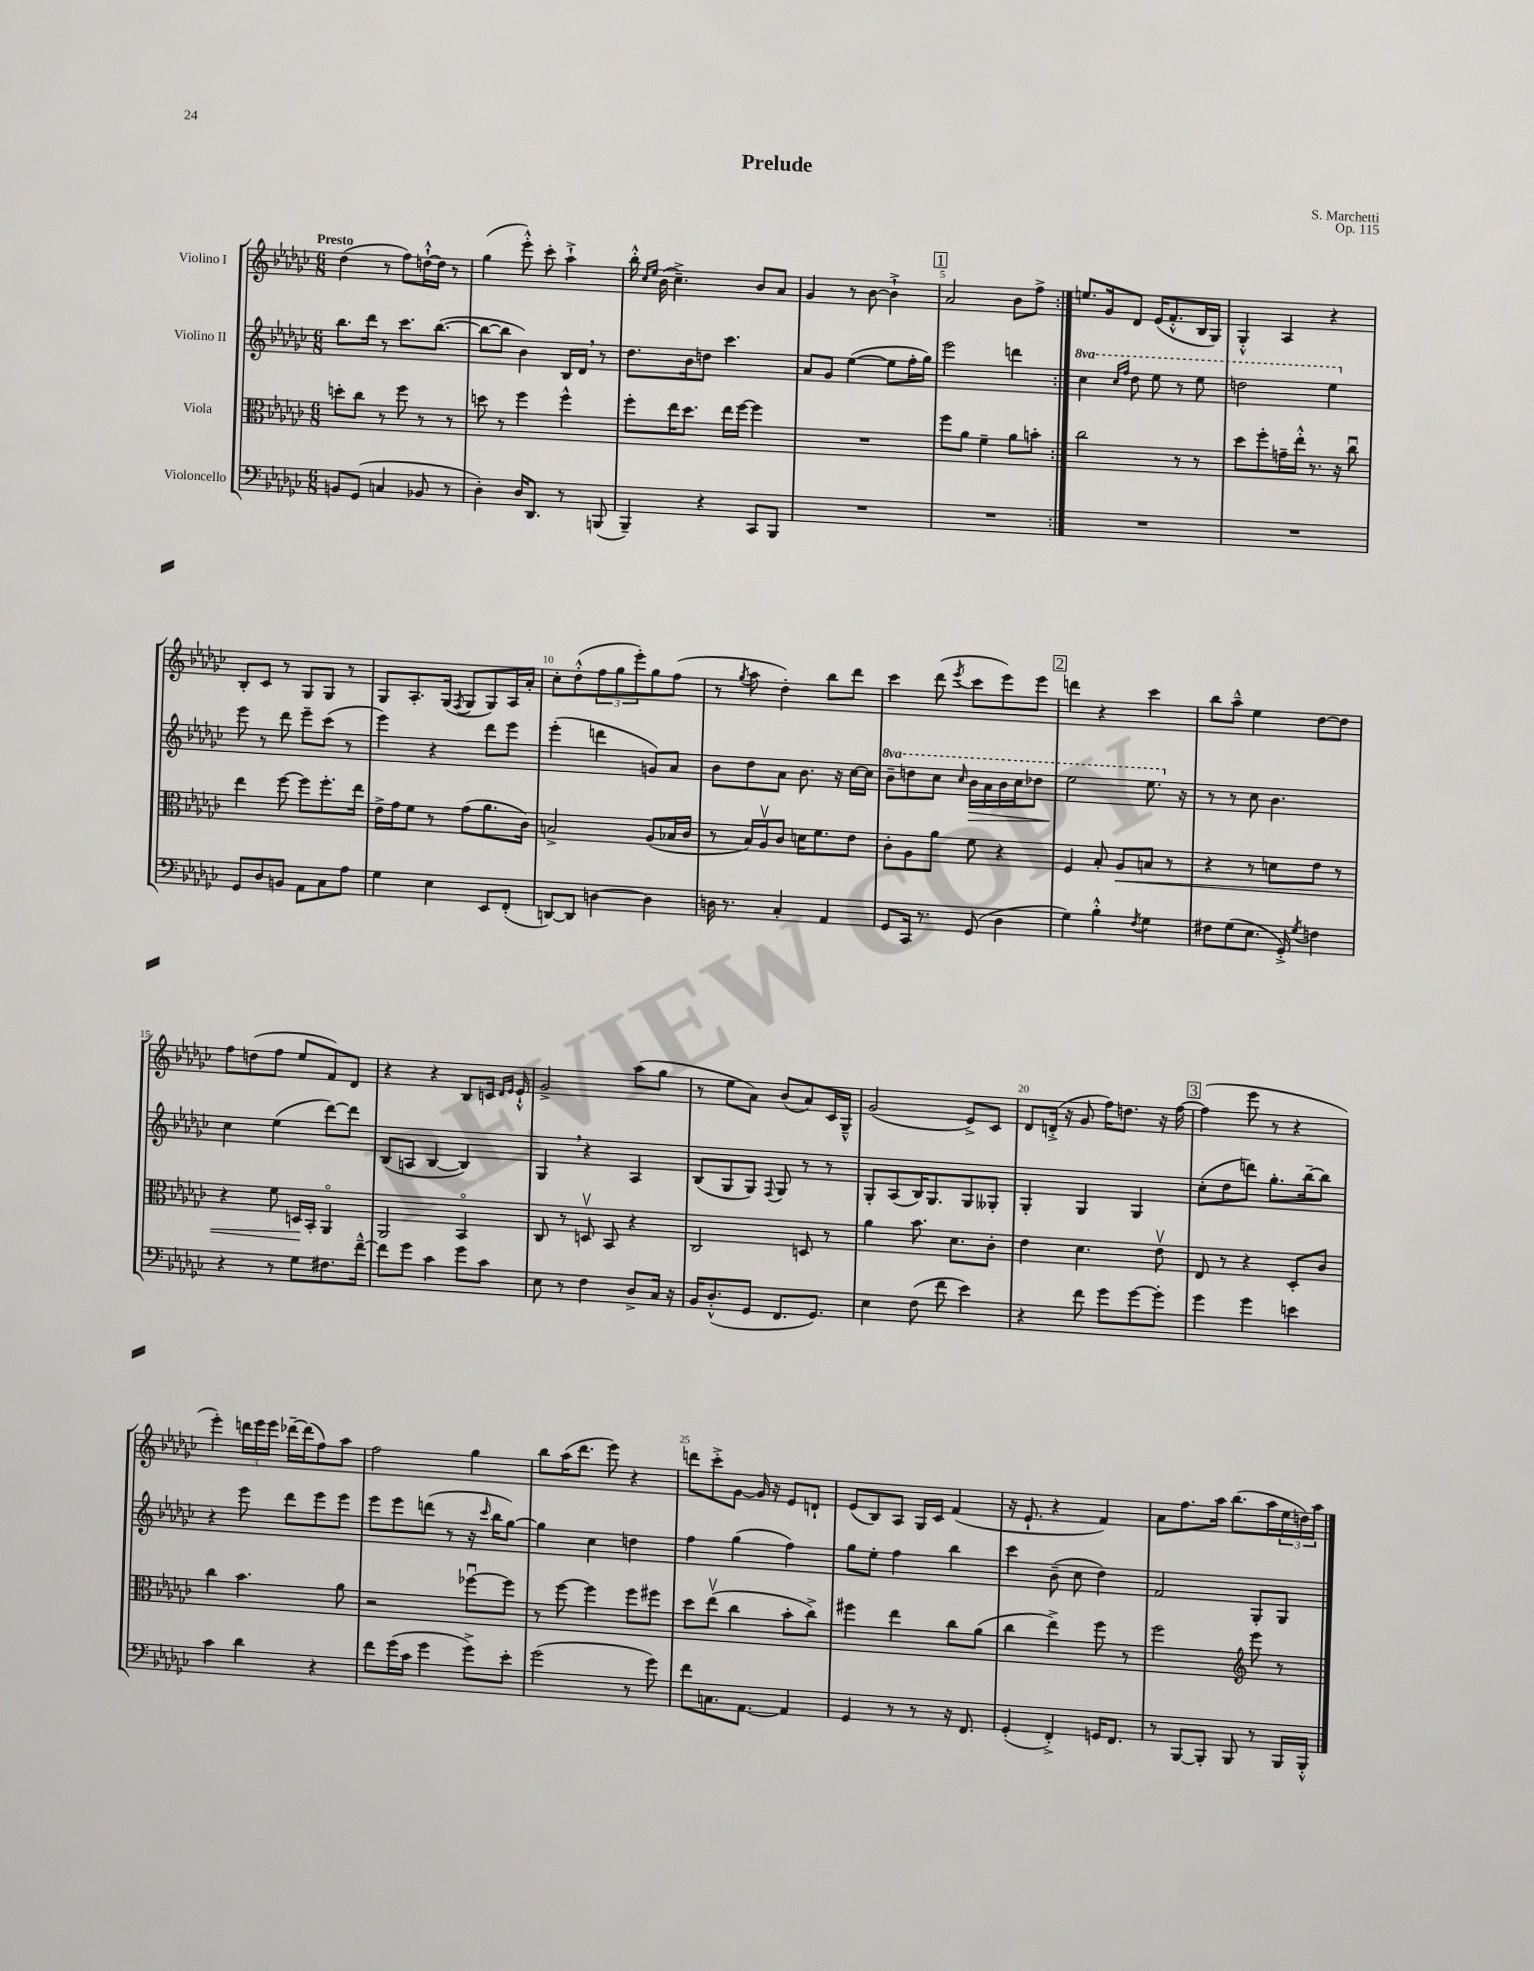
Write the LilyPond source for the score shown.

\header { title = "Prelude" composer = "S. Marchetti" opus = "Op. 115" }
<<
\new StaffGroup <<
\new Staff = "s0" \with { instrumentName = "Violino I" } {
    \clef treble \key ges \major \numericTimeSignature \time 6/8 \tempo "Presto"
    \repeat volta 2 { des''4( r8 f''8) d''16~-!-^ d''16 r8 |
    ges''4( ees'''8-.-^) ces'''8-. aes''4-!-> |
    bes''16-.-^ \grace { ces''16 ees''16 } bes'16( ces''4.--->) bes'8 aes'8 |
    ges'4 r8 bes'8~ bes'4-!-> |
    \mark \markup { \box "1" } aes'2 bes'8 f''8-> | }
    e''8. ges'16 des'8 ees'16( f'8.-.-^ bes16 ges16) |
    ges4-.-^ aes4 r4 |
    bes8-. ces'8 r8 ges8 ges8 r8 |
    ges8 aes8.-. ges16( \acciaccatura { f8 } ges8 ges8) aes16 aes'16-. |
    ces''8-. des''8-.-^( \tuplet 3/2 { f''8 ges''8 ees'''8-.) } ges''8 f''8( |
    r8 \acciaccatura { ges''8 } aes''8 des''4-.) bes''8 des'''8 |
    ces'''4 des'''8( \acciaccatura { ees'''8 } ces'''8 ees'''8) ees'''8 |
    \mark \markup { \box "2" } d'''4 r4 ces'''4 |
    bes''8 aes''8---^ ees''4 des''8~ des''8 |
    f''8 d''8( f''8 ees''8 f'8) des'8 |
    r4 r4 bes8 c'16 \grace { des'16 ees'16 } ees'16-!-^ |
    ges'2-> aes''8( ges''8 |
    r8 ees''8 aes'8) bes'8( aes'8) ces'16 ges16---^ |
    ges'2( ees'8->) ces'8 |
    des'8 d'16-.->( r16 ges'8 f''16) d''8. r16 f''16~ |
    \mark \markup { \box "3" } f''4( ees'''8 r8 r4 |
    ees'''4-.) \tuplet 3/2 { d'''16 ees'''16 ees'''16 } des'''16~-- des'''16( f''8) aes''8 |
    f''2 ges''4 |
    bes''8 aes''16( des'''8. ees'''8) r4 |
    d'''8 ces'''8-.-> ges'8~ ges'16 r16 ees'8 d'8-! |
    ees'8( bes8) aes8 ges16 ces'16 f'4( |
    r16 ees'8.-! r4 f'4) |
    aes'8 f''8. aes''16 bes''8.( aes''16 \tuplet 3/2 { ees''16 d''16) aes''16 } \bar "|." |
}
\new Staff = "s1" \with { instrumentName = "Violino II" } {
    \clef treble \key ges \major \numericTimeSignature \time 6/8 \set Staff.ottavationMarkups = #ottavation-simple-ordinals
    \repeat volta 2 { bes''8. des'''16 r8 ces'''8. bes''8.~( |
    bes''8~ bes''8 bes'4) bes16 des'16 \breathe r8 |
    des''8. bes'16 d''8 ces'''4. |
    aes'8 ges'8 ees''4~( ees''8 f''16-. ges''16) |
    \mark \markup { \box "1" } ees'''2 d'''4 | }
    \ottava #1 ces'''4 \grace { ces'''16 f'''16 } des'''8 ees'''8 r8 ees'''8 |
    d'''2 ees'''4 \ottava #0 |
    ees'''8 r8 des'''8 ees'''8-- ces'''8( r8 |
    ees'''4) r4 des'''8 ees'''8 |
    ees'''4-.( d'''4 g'8) aes'8 |
    bes'8 des''8 aes'8 bes'8. r16 ces''16~ ces''16 |
    \ottava #1 bes''8-- d'''8 ces'''8 \grace { ces'''16 } bes''16\> aes''16 bes''16 ces'''16 des'''8 |
    \mark \markup { \box "2" } ees'''2\! ees'''8. \ottava #0 r16 |
    r8 r8 ces''8 bes'4. |
    ces''4 ees''4( des'''8~) des'''8 |
    bes8( a8 bes4~ bes4) |
    ges4 \breathe r4 aes4 |
    bes8( ges8 ges8) \appoggiatura { f8 } ges8 r8 r8 |
    ges8-. aes8( bes16) ges8. ges8 geses8-. |
    ges4-. ges4 ges4 |
    \mark \markup { \box "3" } ces''8-.( des''8 d'''8) ges''8.-. bes''16~-- bes''8 |
    r4 ees'''8 des'''8 ees'''8 ees'''8 |
    ees'''8 ees'''8 d'''8( r8 r16 \grace { ces'''16 } bes''16 ges''8~) |
    ges''4 ces''4 d''4 |
    f''4 ges''4( f''4) |
    ges''8 ees''8-. f''4 bes''4 |
    ces'''4 bes'8--( ces''8 des''4) |
    f'2 ges8-. ges8 \bar "|." |
}
\new Staff = "s2" \with { instrumentName = "Viola" } {
    \clef alto \key ges \major \numericTimeSignature \time 6/8
    \repeat volta 2 { d''8-. ces''8 r8 f''8 r8 r8 |
    d''8 r8 f''4 f''4-^ |
    f''8-. ees''16 des''8. ees''16 f''16~ f''4 |
    R2. |
    \mark \markup { \box "1" } f''8 aes'8 f'4-- aes'8 b'8-. | }
    ces''2 r8 r8 |
    des''8 f''8-. g'16-- ees''16-.-^ r8. r16 ces''8\downbow |
    ees''4 f''8~ f''8 f''8.-. ees''16 |
    ees'16-> ges'16 f'8 r8 ges'8( aes'8. ces'16) |
    b2-> aes8( bes16 ces'16 |
    r8 bes16) aes16\upbow ces'8 d'16 f'8. ees'8 |
    ces'8-. aes8 aes'8 f'8 r4 |
    \mark \markup { \box "2" } f4 bes8-. aes8\< b8 r8 |
    r4 r8 d'8 ees'8 r8 |
    r4 f'8 d16\! bes,16-. aes,4\flageolet |
    aes,2 bes,4\flageolet |
    ces8 r8 d8\upbow bes,8 r4 |
    ces2 d8 r8 |
    aes'4 bes'8. des'8. ces'8-. |
    ees'4 des'4. ees'8\upbow |
    \mark \markup { \box "3" } ees8 r8 r4 des8-. ces'8 |
    ces''4 bes'4. aes'8 |
    r2 fes''8~\downbow fes''8 |
    r8 f''8~ f''4 f''8 fis''8 |
    des''8 ees''8\upbow( ces''4 bes'8-. ces''8->) |
    fis''4 ees''4 ces''8 aes'8( |
    ces''4 ees''4->) f''8 r8 |
    f''2 \clef treble ees'''8 r8 \bar "|." |
}
\new Staff = "s3" \with { instrumentName = "Violoncello" } {
    \clef bass \key ges \major \numericTimeSignature \time 6/8
    \repeat volta 2 { b,8 ges,8( c4 bes,8 r8 |
    des4-.) des16 des,8. r8 b,,8( |
    bes,,4--) r4 ces,8 bes,,8 |
    R2. |
    \mark \markup { \box "1" } R2. | }
    R2. |
    R2. |
    ges,8 des8 b,8 aes,8 ces8 aes8 |
    ges4 ees4 ees,8 f,8-.( |
    d,8~) d,8 d4~ d4 |
    d16 r8. ces4-. aes,4 |
    ges,8 ces,16 r8. ges,8( des4 |
    \mark \markup { \box "2" } ges4) bes4-.-^ \acciaccatura { f8 } ges4 |
    fis8 ges8( ees8. ges,16-.->) \acciaccatura { ges8 } f4 |
    r4 r8 ges8 fis8. f'16~---^ |
    f'8 ges'8 ces'4 ges'8 ces'8 |
    ees8 r8 f4 des8-> ces16 r16 |
    bes,16 des8.-.-^( ges,8 f,8. ges,8.) |
    ees4 f8( f'8 ees'4) |
    r4 f'8 ges'8 ges'8~ ges'8-. |
    \mark \markup { \box "3" } ges'4 ges'4 e'4 |
    ces'4 des'4 r4 |
    f'8 ges'16( ces'16 ges'4 ges'8->) ees'8-. |
    ges'2( r8 ges'8) |
    f'8 c8. aes,8.~ aes,4 |
    ges,4 r8 r8 r16 f,8. |
    ges,4-.( f,4-.->) g,16 f,8. |
    r8 bes,,8~ bes,,8-. bes,,8 r8 bes,,16 bes,,16-.-^ \bar "|." |
}
>>
>>
\layout { \context { \Score \override BarNumber.break-visibility = ##(#f #t #t) barNumberVisibility = #(every-nth-bar-number-visible 5) } }
